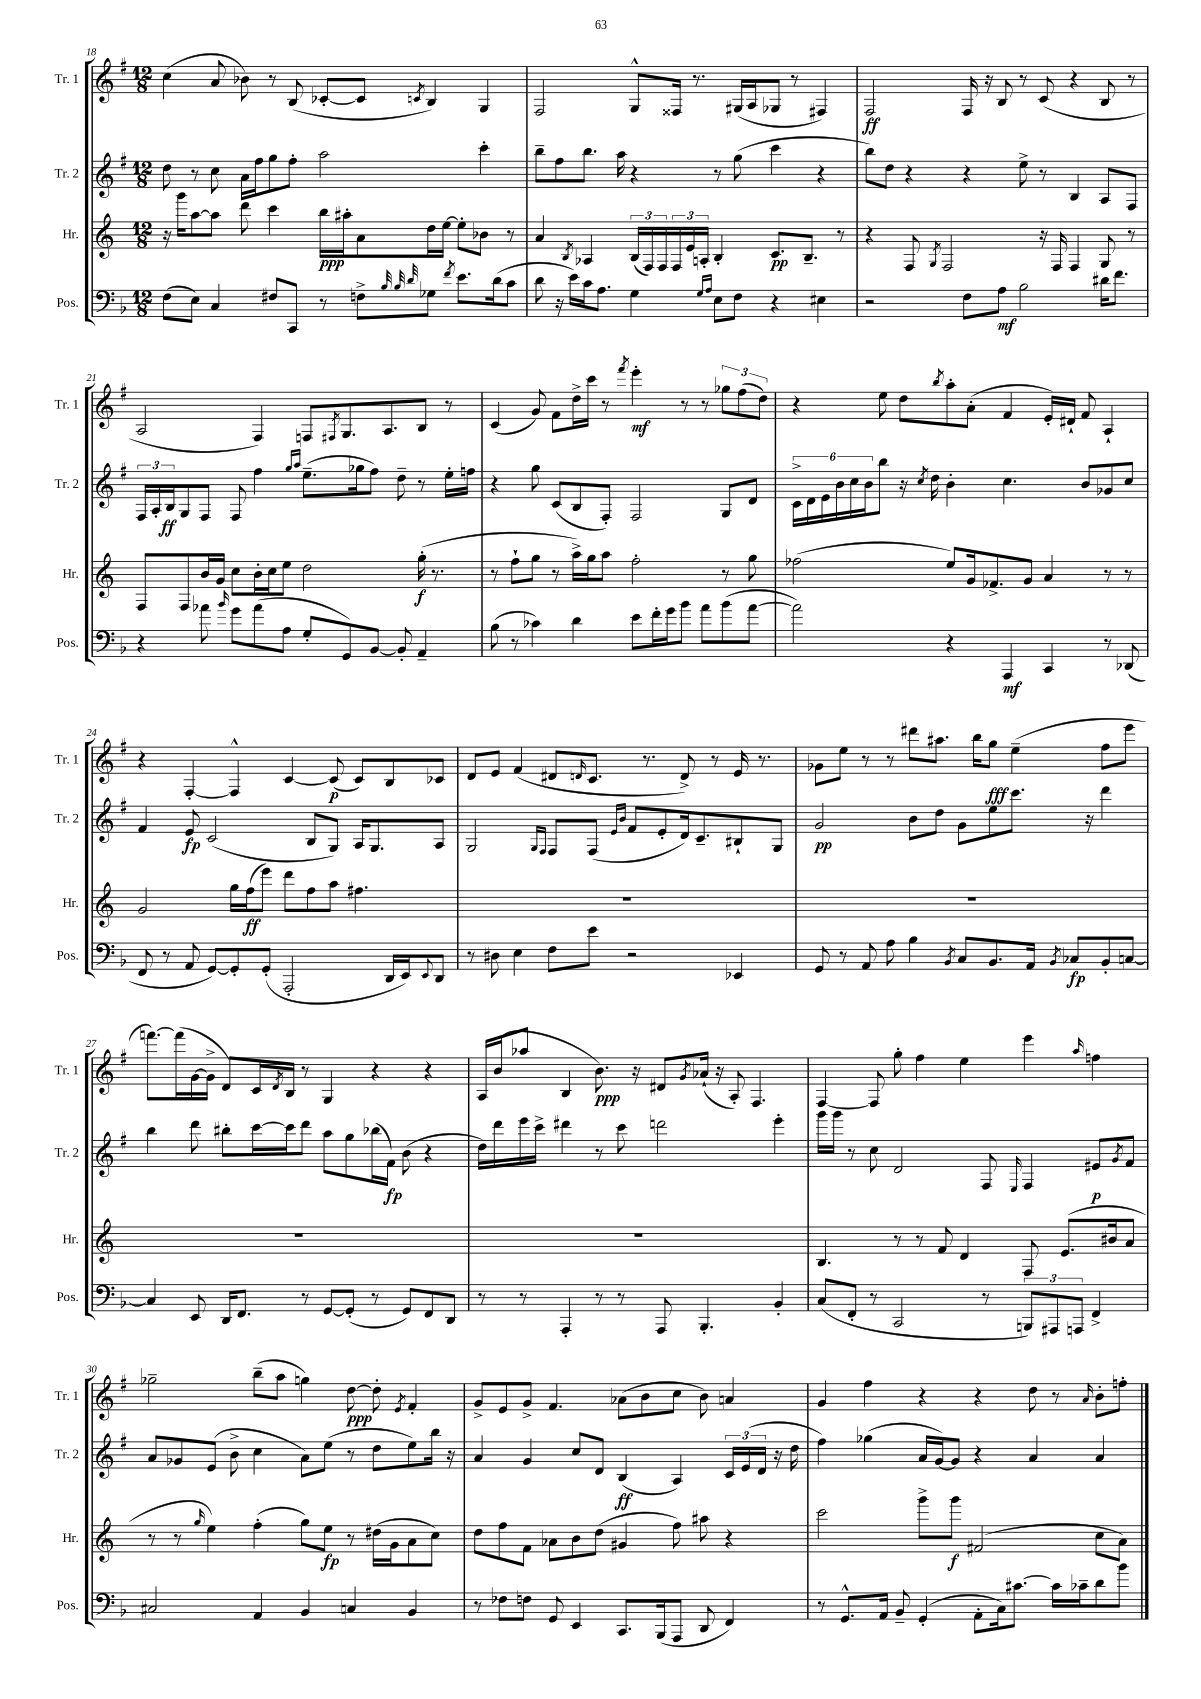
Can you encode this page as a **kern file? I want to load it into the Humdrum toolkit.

**kern	**kern	**kern	**kern
*staff4	*staff3	*staff2	*staff1
*clefF4	*clefG2	*clefG2	*clefG2
*k[b-]	*k[]	*k[f#]	*k[f#]
*M12/8	*M12/8	*M12/8	*M12/8
(8F	16r	8dd	(4cc
.	16ggg	.	.
8E)	[8aa	8r	.
4C	8aa]	8cc	8a
.	8ddd	16a	8b-)
.	.	16ff#	.
8F#	4ccc	8gg	8r
8CC	.	8ff#'	(8B
8r	16bb	2aa	[8c-'
.	16aa#'	.	.
8F^	8a	.	8c-]
32qqB-	.	.	.
32qqB-	.	.	.
32qqd	.	.	8qc
8G-	16dd	.	4B)
.	[16ee	.	.
8qf	.	.	.
8.e	8ee']	.	.
.	8b-	4ccc'	4G
(16d	.	.	.
8c	8r	.	.
=	=	=	=
8d	4a	8bb~	2F#
16r	.	8ff#	.
16e)	.	.	.
.	8qB	.	.
16c	4A-	8.bb	.
8.A	.	.	.
.	.	16aa	.
4G	(24B	4r	8G^^
.	24F)	.	.
.	24F	.	.
.	24F	.	16F##
.	24e	.	.
.	.	.	8.r
.	24A'	.	.
16qqG	.	.	.
16qqA	.	.	.
8E	4B'	8r	.
8F	.	(8gg	(16G#
.	.	.	16A
4r	8.c	4ccc	8G-
.	.	.	8r
.	8.B~	.	.
4E#	.	4r	4F#)
.	8r	.	.
=	=	=	=
2r	4r	8bb)	2F#
.	.	8dd	.
.	8F	4r	.
.	8qG	.	.
.	2F	.	.
8F	.	4r	16F#
.	.	.	16r
8A	.	.	8B
2B-	.	8ee^	8r
.	16r	8r	(8c
.	16F	.	.
.	4F	4B	4r
16d#	8G	8A	8B
8.f	.	.	.
.	8r	8F#	8r
=	=	=	=
4r	8F	24F#	2A
.	.	24A'	.
.	.	24B	.
.	8F	8G	.
8a-	16b	8F#	.
.	16g	.	.
16qqb-	.	.	.
8g	8cc	8F#	.
(8a-	16b'	4ff#	4F#)
.	16cc	.	.
8A	8ee	.	.
.	.	16qqgg	.
.	.	16qqaa	.
8G'	2dd	(8.ee~	8F
.	.	.	8qF#
8GG)	.	.	8.G
.	.	16gg-	.
[8BB-	.	8ff#)	.
.	.	.	8.A
8BB-']	.	8dd~	.
4AA~	(16gg'	8r	8B
.	8.r	.	.
.	.	16ee'	8r
.	.	16ff	.
=	=	=	=
(8B-	8r	4r	(4c
8r	8ff`	.	.
4c-)	8gg	8gg	8g)
.	8r	(8c	8f#
4d	16aa^)	8B	16dd^
.	16gg	.	16ccc
.	8aa	8F#')	8r
.	.	.	8qfff#
8e	2ff'	2F#	4eee'
16f'	.	.	.
16g	.	.	.
8b-	.	.	8r
8a	.	.	8r
(8b-	8r	8G	12gg-
.	.	.	(12ff#
[8a	8gg	8d	.
.	.	.	12dd)
=	=	=	=
2a])	(2ff-	24c^	4r
.	.	24d	.
.	.	24e	.
.	.	24b	.
.	.	24cc	.
.	.	24b	.
.	.	8bb	8ee
.	.	16r	8dd
.	.	8qcc	.
.	.	16dd	.
.	.	.	8qbb
4r	8ee)	4b'	8aa'
.	16g	.	(8a'
.	8.f-^	.	.
4AAA	.	4.cc	4f#
.	8g	.	.
4CC	4a	.	16e')
.	.	.	16d#`
.	.	8b	8f#
8r	8r	8g-	4A`
(8DD-	8r	8cc	.
=	=	=	=
8FF	2g	4f#	4r
8r	.	.	.
8AA	.	8e	[4F#'
[8GG)	.	(2c	.
8GG']	16gg	.	4F#^^]
.	(16ff	.	.
(8GG'	8eee)	.	.
2AAA'	8ddd	.	[4c
.	8ff	8B	.
.	8aa	8G)	(8c]
.	4.ff#	16A	8c)
.	.	8.G	.
16DD	.	.	8B
16EE)	.	.	.
8qqEE	.	.	.
8DD	.	8A	8c-
=	=	=	=
8r	1.r	2G	8d
8D#	.	.	8e
4E	.	.	(4f#
.	.	16qqG	.
.	.	16qqF#	.
8F	.	8F#	8d#
.	.	.	16qqd
8e	.	(8F#	8.c
.	.	16qqe	.
.	.	16qqb	.
2r	.	8f#	.
.	.	.	8.r
.	.	8e'	.
.	.	16d)	8d^)
.	.	8.c~	.
.	.	.	8r
4EE-	.	8B#`	16e
.	.	.	8.r
.	.	8G	.
=	=	=	=
8GG	1.r	2g	8g-
8r	.	.	8ee
8AA	.	.	8r
8A	.	.	8r
4B-	.	8b	8ddd#
.	.	8dd	8.aa#
8qBB-	.	.	.
8C	.	8g	.
.	.	.	16bb
8.BB-	.	8ee	8gg
.	.	8.ccc	(4ee~
16AA	.	.	.
8qBB-	.	.	.
8C-	.	.	.
.	.	16r	.
8BB-'	.	4ddd	8ff#
[8C	.	.	8eee
=	=	=	=
4C]	1.r	4bb	[8.fff)
.	.	.	(16fff]
8EE	.	8ddd	[16g
.	.	.	16g^]
16DD	.	8bb#'	8d)
8.FF	.	.	.
.	.	[16ccc	16c
.	.	.	8qd
.	.	16ccc]	16B
8r	.	8ddd	8r
[8GG	.	8aa	4G
(8GG']	.	8gg	.
8r	.	(16bb-	4r
.	.	16f#)	.
8GG)	.	(8b	.
8FF	.	4r	4r
8DD	.	.	.
=	=	=	=
8r	1.r	16dd)	16A
.	.	16ddd	(16b
8r	.	16eee	8aa-
.	.	16ccc^	.
4AAA'	.	4ddd#	4B
8r	.	8r	8.b)
8r	.	8ccc	.
.	.	.	16r
8AAA	.	2ddd	8d#
.	.	.	8qg
4.BBB-'	.	.	(16a-`
.	.	.	16r
.	.	.	8A')
.	.	.	4.F#
4BB-'	.	4eee'	.
=	=	=	=
(8C	4.B	16ggg	[4F#
.	.	16ggg	.
8FF'	.	8r	.
8r	.	8cc	8F#]
2CC	8r	2d	8gg'
.	8r	.	4ff#
.	8f	.	.
.	4d	.	4ee
8r	.	8F#	.
.	.	16qqE	.
12BBB)	8F	4F#	4eee
12AAA#	.	.	.
.	(8.e	.	.
12AAA	.	.	.
.	.	.	16qqaa
4FF^	.	8e#	4ff
.	16b#	.	.
.	.	8qg	.
.	8a	8f#	.
=	=	=	=
2C#	8r	8a	2gg-~
.	8r	8g-	.
.	16qqgg	.	.
.	4ee)	(8e	.
.	.	8b^	.
4AA	(4ff'	4cc	(8bb~
.	.	.	8aa
4BB-	8gg)	8a)	4gg)
.	8ee	(8ee	.
4C	8r	8r	[8dd
.	(16dd#	8dd	8dd']
.	16g	.	.
.	.	.	8qe
4BB-	8a	8ee)	4f#'
.	8cc)	16bb	.
.	.	16r	.
=	=	=	=
8r	8dd	4a	8g^
8F-	8ff	.	8e
8F	8f	4g	8g^
8GG	8a-	.	4.f#
4EE	8b	8cc	.
.	(8dd	8d	.
8.CC	4g#	(4B	(8a-
.	.	.	8b
(16BBB-	.	.	.
8AAA	8ff)	4A)	8cc
8DD	8aa#	.	8b)
4FF)	4r	24c	4a
.	.	(24e	.
.	.	24d	.
.	.	16r	.
.	.	16dd	.
=	=	=	=
8r	2ccc	4ff#)	4g
8.GG^^	.	.	.
.	.	(4gg-	4ff#
16AA	.	.	.
8BB-~	.	.	.
(4GG'	8ggg^	16a	4r
.	.	[16g)	.
.	8ggg	8g]	.
8AA'	(2f#	4r	4r
16C)	.	.	.
[8.c#	.	.	.
.	.	4a	8dd
16c#]	.	.	8r
16c-~	.	.	.
.	.	.	16qqa
8d	8cc	4a	8b'
8b-	8a)	.	8ff'
==	==	==	==
*-	*-	*-	*-
